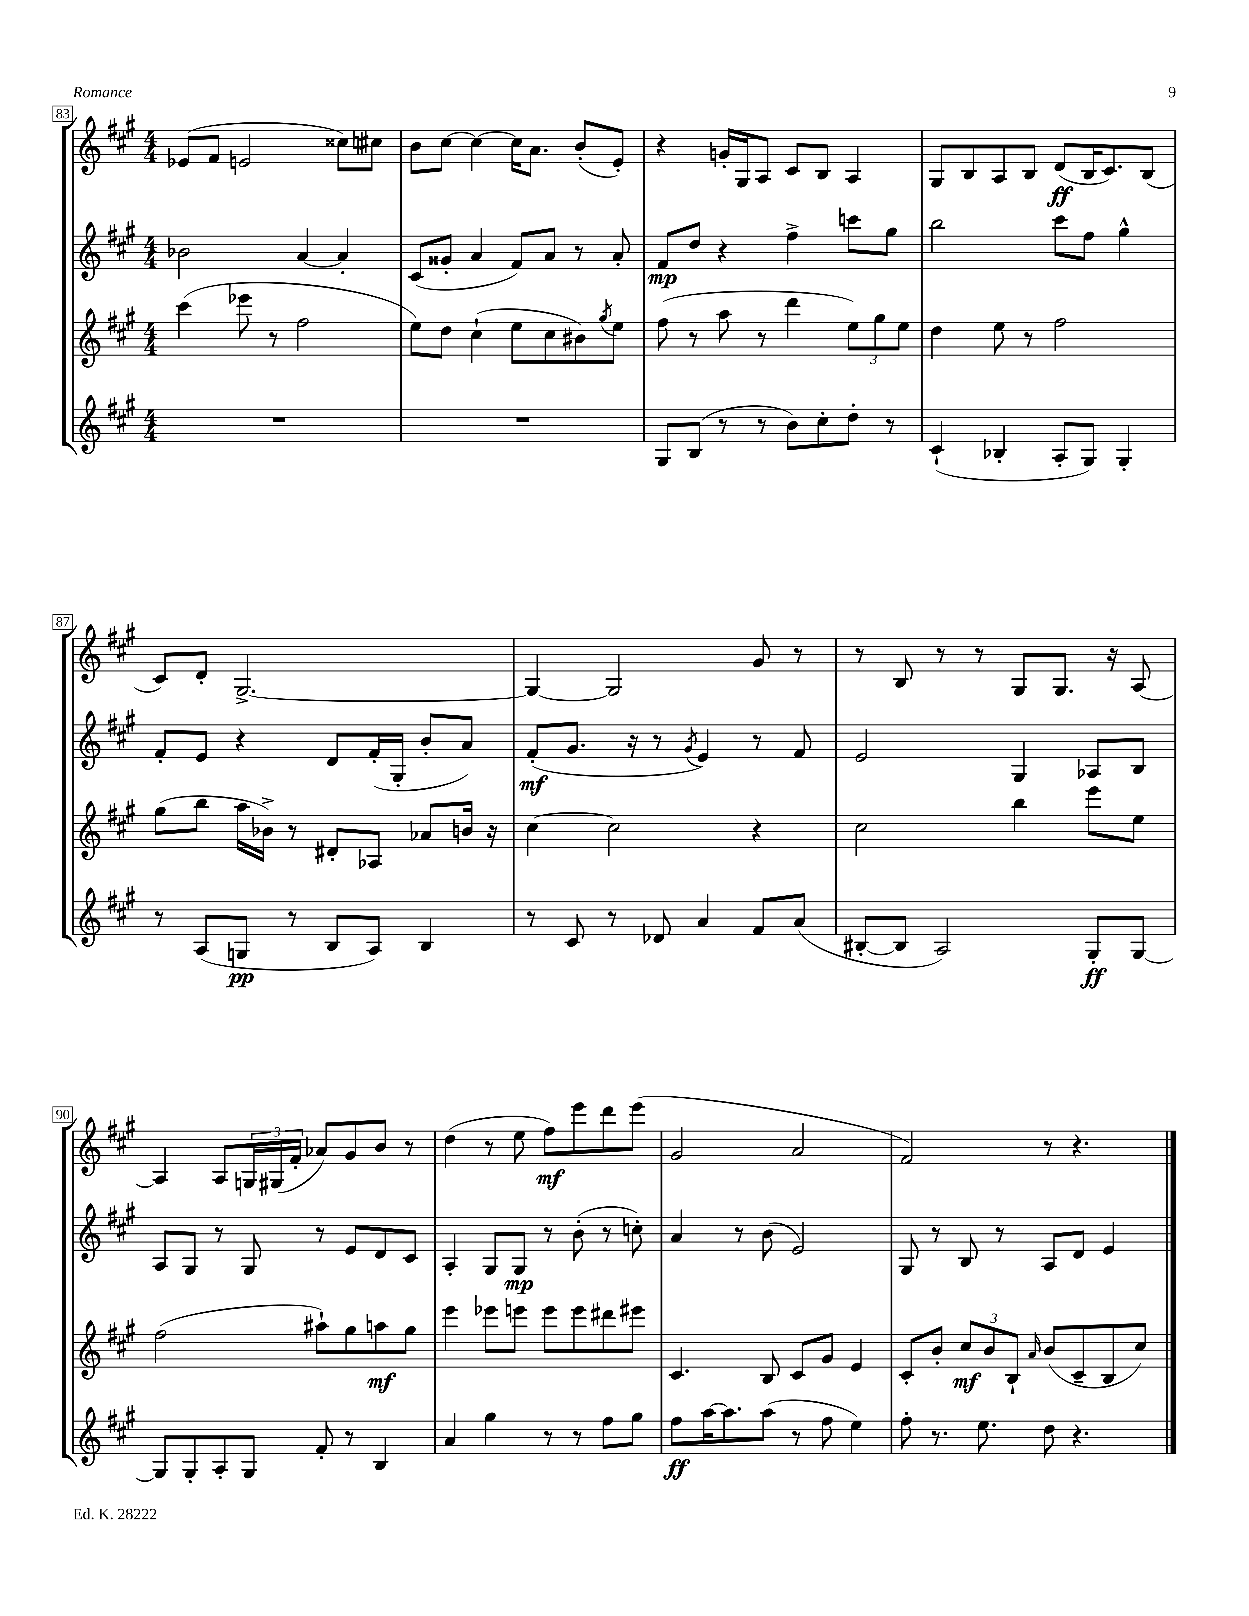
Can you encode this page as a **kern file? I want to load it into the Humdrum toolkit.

**kern	**kern	**kern	**kern
*staff4	*staff3	*staff2	*staff1
*clefG2	*clefG2	*clefG2	*clefG2
*k[f#c#g#]	*k[f#c#g#]	*k[f#c#g#]	*k[f#c#g#]
*M4/4	*M4/4	*M4/4	*M4/4
1r	(4ccc#	2b-	(8e-
.	.	.	8f#
.	8eee-	.	2e
.	8r	.	.
.	2ff#	[4a	.
.	.	4a']	8cc##)
.	.	.	8cc#
=	=	=	=
1r	8ee)	(8c#	8b
.	8dd	8g##'	[8cc#
.	(4cc#`	4a	4cc#_
.	8ee	8f#)	16cc#]
.	.	.	8.a
.	8cc#	8a	.
.	8b#)	8r	(8b'
.	8qgg#	.	.
.	8ee	8a'	8e')
=	=	=	=
8G#	(8ff#	8f#	4r
(8B	8r	8dd	.
8r	8aa	4r	16g'
.	.	.	16G#
8r	8r	.	8A
8b)	4ddd	4ff#^	8c#
8cc#'	.	.	8B
8dd'	12ee)	8ccc	4A
.	12gg#	.	.
8r	.	8gg#	.
.	12ee	.	.
=	=	=	=
(4c#`	4dd	2bb	8G#
.	.	.	8B
4B-'	8ee	.	8A
.	8r	.	8B
8A'	2ff#	8ccc#	(8d
8G#)	.	8ff#	16B
.	.	.	8.c#)
4G#'	.	4gg#^^	.
.	.	.	(8B
=	=	=	=
8r	(8gg#	8f#'	8c#)
(8A	8bb	8e	8d'
8G	16aa	4r	[2.G#^
.	16b-^)	.	.
8r	8r	.	.
8B	8d#'	8d	.
8A)	8A-	(16f#'	.
.	.	16G#'	.
4B	8a-	8b'	.
.	16b	8a)	.
.	16r	.	.
=	=	=	=
8r	[4cc#	(8f#'	4G#_
8c#	.	8.g#	.
8r	2cc#]	.	2G#]
.	.	16r	.
8d-	.	8r	.
.	.	8qg#	.
4a	.	4e)	.
8f#	4r	8r	8g#
(8a	.	8f#	8r
=	=	=	=
[8B#'	2cc#	2e	8r
8B#]	.	.	8B
2A)	.	.	8r
.	.	.	8r
.	4bb	4G#	8G#
.	.	.	8.G#
8G#'	8eee	8A-	.
.	.	.	16r
[8G#	8ee	8B	[8A
=	=	=	=
8G#]	(2ff#	8A	4A]
8G#'	.	8G#	.
8A'	.	8r	8A
8G#	.	8G#	24G
.	.	.	(24G#
.	.	.	24f#'
8f#'	8aa#`)	8r	8a-)
8r	8gg#	8e	8g#
4B	8aa	8d	8b
.	8gg#	8c#	8r
=	=	=	=
4a	4eee	4A'	(4dd
4gg#	8eee-	8G#	8r
.	8eee	8G#	8ee
8r	8eee	8r	8ff#)
8r	8eee	(8b'	8eee
8ff#	8ddd#	8r	8ddd
8gg#	8eee#	8cc')	(8eee
=	=	=	=
8ff#	4.c#	4a	2g#
[16aa	.	.	.
8.aa]	.	.	.
.	.	8r	.
(8aa	8B	(8b	.
8r	8c#	2e)	2a
8ff#	8g#	.	.
4ee)	4e	.	.
=	=	=	=
8ff#'	8c#'	8G#	2f#)
8.r	8b'	8r	.
.	12cc#	8B	.
8.ee	.	.	.
.	12b	.	.
.	.	8r	.
.	12B`	.	.
.	16qqa	.	.
8dd	(8b	8A	8r
4.r	8c#~	8d	4.r
.	8B	4e	.
.	8cc#)	.	.
==	==	==	==
*-	*-	*-	*-
